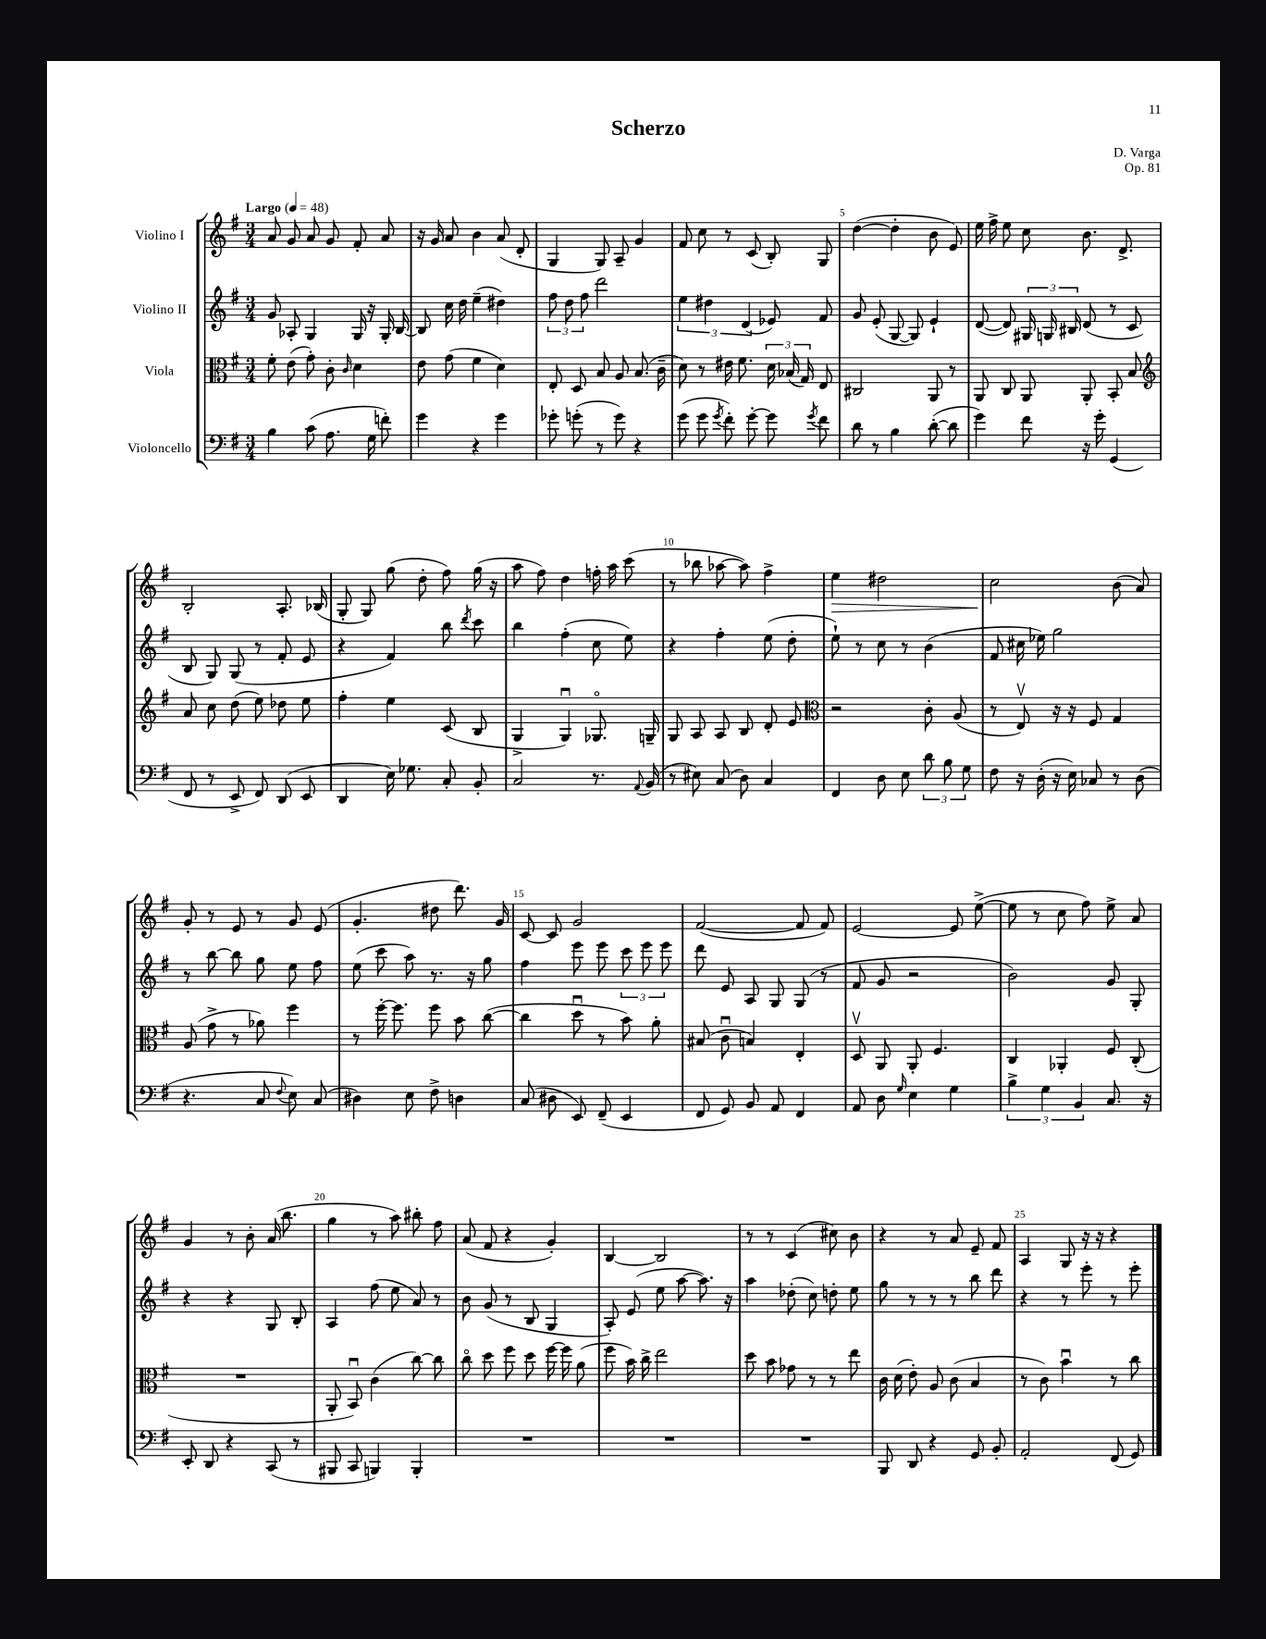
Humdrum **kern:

**kern	**kern	**kern	**kern	**dynam
*part4	*part3	*part2	*part1	*part1
*staff4	*staff3	*staff2	*staff1	*staff1
*I"Violoncello	*I"Viola	*I"Violino II	*I"Violino I	*
*clefF4	*clefC3	*clefG2	*clefG2	*
*k[f#]	*k[f#]	*k[f#]	*k[f#]	*
*M3/4	*M3/4	*M3/4	*M3/4	*
*MM48	*MM48	*MM48	*MM48	*
=1	=1	=1	=1	=1
!	!	!	!LO:TX:a:B:t=Largo	!
4B\	8f#'\	8g/	8a/	.
.	(8e\	8A-X'/	8g/	.
(8c\	8g'\)	4G/	8a/	.
8.A\	8c'\	.	8g/	.
.	16qqc/	.	.	.
.	4d\	16G/	8f#'/	.
16G\	.	16r	.	.
8fn'\)	.	16G'/	8a/	.
.	.	[16B/	.	.
=2	=2	=2	=2	=2
4g\	8e\	8B/]	16r	.
.	.	.	16g/	.
.	(8g\	16cc\	8a/	.
.	.	16dd\	.	.
4r	4f#\	(4ee~\	4b\	.
4g\	4d\)	4dd#X\)	(8a/	.
.	.	.	8d'/	.
=3	=3	=3	=3	=3
8g-X'\	8E'/	12ff#\	4G/	.
.	.	12dd\	.	.
(8gn'\	8D/	.	.	.
.	.	12ff#\	.	.
8r	8B/	2ddd\	8G/)	.
8g\)	8A/	.	8A~/	.
4r	(8.B/	.	4g/	.
.	16c~\	.	.	.
=4	=4	=4	=4	=4
(8g\	8d\)	6ee\	8f#/	.
8g\	8r	.	8cc\	.
.	.	6dd#X\	.	.
8qg/	.	.	.	.
8f#'\)	16e#X\	.	8r	.
.	8.f#\	.	.	.
.	.	(6d/	.	.
[8g'\	.	.	(8c/	.
8g\]	24d\	8e-X/)	8B'/)	.
.	(24B-X/	.	.	.
.	24G/)	.	.	.
8qg/	.	.	.	.
8f#\	8E/	8f#/	8G/	.
=5	=5	=5	=5	=5
8d\	2C#X/	8g/	([4dd\	.
8r	.	(8e'/	.	.
4B\	.	[8G/	4dd'\]	.
.	.	8G/])	.	.
([8d'\	8AA/	4e`/	8b\	.
8d\]	8r	.	8e/)	.
=6	=6	=6	=6	=6
4g\)	8AA/	([8d/	16ee\	.
.	.	.	16ff#^\	.
.	8C/	8d/])	8ee\	.
8f#\	8AA/	24G#X/	8cc\	.
.	.	24Gn/	.	.
.	.	24B#X/	.	.
16r	8AA'/	(8d/	8.b\	.
16g'\	.	.	.	.
(4GG/	8BB'/	8r	.	.
.	.	.	8.d^/	.
.	8B/	8c/	.	.
!!LO:LB:g=z
=7	=7	=7	=7	=7
*	*clefG2	*	*	*
8FF#/	8a/	8B/	2B'/	.
8r	8cc\	8G/)	.	.
8EE^/	(8dd\	(8G/	.	.
8FF#/)	8ee\)	8r	.	.
(8DD/	8dd-X\	8f#'/	8.A'/	.
8EE/	8ee\	8e/	.	.
.	.	.	(16B-X/	.
=8	=8	=8	=8	=8
4DD/	4ff#'\	4r	8G'/	.
.	.	.	8G/)	.
16E\)	4ee\	4f#/)	(8gg\	.
8.G-X\	.	.	.	.
.	.	.	8dd'\	.
8C'/	(8c/	8bb\	8ff#\)	.
.	.	8qddd/	.	.
8BB'/	8B/	8ccc\	(16gg\	.
.	.	.	16r	.
=9	=9	=9	=9	=9
2C/	4G^/	4bb\	8aa\	.
.	.	.	8ff#\)	.
.	4Gu/)	(4ff#'\	4dd\	.
8.r	8.G-X/	8cc\	16ffn'\	.
.	.	.	16aa\	.
.	.	8ee\)	(8ccc\	.
8qqAA/	.	.	.	.
(16BB/	16Gn~/	.	.	.
=10	=10	=10	=10	=10
8r	8G/	4r	8r	.
8E#X\)	8A/	.	8bb-X\	.
(8C/	8A/	4ff#'\	[8aa-X\	.
8D\)	8B/	.	8aa-\])	.
4C/	8d'/	(8ee\	4ff#^\	.
.	8e/	8dd'\	.	.
=11	=11	=11	=11	=11
*	*clefC3	*	*	*
!	!	!	!	!LO:HP:b
4FF#/	2r	8ee`\)	4ee\	>
.	.	8r	.	.
8D\	.	8cc\	2dd#X\	.
8E\	.	8r	.	.
12d\	8c'\	(4b\	.	.
12B\	.	.	.	.
.	(8A/	.	.	.
12G\	.	.	.	.
=12	=12	=12	=12	=12
8F#\	8r	8f#/	2cc\	.
16r	8Ev/)	16cc#X\	.	.
(16D'\	.	16ee-X\)	.	.
16r	16r	2gg\	.	.
16E\)	16r	.	.	.
8C-X/	8F#/	.	.	.
8r	4G/	.	(8b\	]
(8D\	.	.	8a/)	.
!!LO:LB:g=z
=13	=13	=13	=13	=13
4.r	(8A/	8r	8g'/	.
.	8g^\	[8bb\	8r	.
.	8r	8bb\]	8e/	.
8C/	8a-X\)	8gg\	8r	.
8qqF#/	.	.	.	.
8E\)	4ff#\	8ee\	8g/	.
(8C/	.	8ff#\	(8e/	.
=14	=14	=14	=14	=14
4D#X\)	8r	(8ee\	4.g'/	.
.	[16ff#'\	8ccc\	.	.
.	8.ff#\]	.	.	.
8E\	.	8aa\)	.	.
8F#^\	8ff#\	8.r	8dd#X\	.
4Dn\	8b\	.	8.ddd\)	.
.	.	16r	.	.
.	([8cc\	8gg\	.	.
.	.	.	16g/	.
=15	=15	=15	=15	=15
(8C/	4cc\]	4ff#\	[8c/	.
8D#X\	.	.	8c/]	.
8EE/)	8ddu\	8eee\	2g/	.
(8FF#~/	8r	8eee\	.	.
4EE/	8b\)	12ccc\	.	.
.	.	12eee\	.	.
.	8a'\	.	.	.
.	.	12eee\	.	.
=16	=16	=16	=16	=16
8FF#/	(8B#X/	8ddd\	([2f#/	.
8GG/)	8cu\	8e/	.	.
8BB/	4Bn/)	8A/	.	.
8AA/	.	8G/	.	.
4FF#/	4E'/	(8G/	8f#/]	.
.	.	8r	8f#/)	.
=17	=17	=17	=17	=17
8AA/	8Dv/	8f#/	[2e/	.
8D\	8AA/	8g/	.	.
16qqG/	.	.	.	.
4E\	8AA'/	2r	.	.
.	4.F#/	.	.	.
4G\	.	.	8e/]	.
.	.	.	([8ee^\	.
=18	=18	=18	=18	=18
6B^\	4C/	2b\)	8ee\]	.
.	.	.	8r	.
6G\	.	.	.	.
.	4AA-X'/	.	8cc\	.
6BB/	.	.	.	.
.	.	.	8ff#\)	.
8.C/	8F#/	8g/	8ee^\	.
.	(8C'/	8G'/	8a/	.
16r	.	.	.	.
!!LO:LB:g=z
=19	=19	=19	=19	=19
8EE'/	2.r	4r	4g/	.
8DD/	.	.	.	.
4r	.	4r	8r	.
.	.	.	8b'\	.
(8CC/	.	8G/	(16a/	.
.	.	.	8.bb\	.
8r	.	8B'/	.	.
=20	=20	=20	=20	=20
8BBB#X/	8AA'/	4A/	4gg\	.
8CC/	8BBu/)	.	.	.
4BBBn/)	(4c\	(8ff#\	8r	.
.	.	8ee\	8aa\)	.
4BBB'/	[8cc\)	8a/)	8bb#X'\	.
.	8cc\]	8r	8ff#\	.
=21	=21	=21	=21	=21
2.r	8cc\	8b\	(8a/	.
.	8dd\	(8g/	8f#/	.
.	8ff#\	8r	4r	.
.	8dd\	8B/	.	.
.	[16ff#\	4G/	4g'/)	.
.	16ff#\]	.	.	.
.	(8a\	.	.	.
=22	=22	=22	=22	=22
2.r	8ff#\	8A'/)	[4B/	.
.	16b\)	(8e/	.	.
.	16cc^\	.	.	.
.	2ee\	8ee\	2B/]	.
.	.	[8aa\	.	.
.	.	8.aa\])	.	.
.	.	16r	.	.
=23	=23	=23	=23	=23
2.r	8dd\	4aa\	8r	.
.	8b\	.	8r	.
.	8g-X\	(8dd-X'\	(4c/	.
.	8r	8cc\)	.	.
.	8r	8ddn'\	8cc#X\)	.
.	8ee\	8ee\	8b\	.
=24	=24	=24	=24	=24
8BBB/	16c\	8gg\	4r	.
.	(16d\	.	.	.
8DD/	8e'\)	8r	.	.
4r	8A/	8r	8r	.
.	(8c\	8r	8a/	.
8GG/	4B/	8bb\	8e~/	.
8BB'/	.	8ddd\	8f#/	.
=25	=25	=25	=25	=25
2AA'/	8r	4r	4A/	.
.	8c\)	.	.	.
.	4bu\	8r	8G/	.
.	.	8eee'\	16r	.
.	.	.	16r	.
(8FF#/	8r	8r	4r	.
8GG/)	8cc\	8eee'\	.	.
==	==	==	==	==
*-	*-	*-	*-	*-
